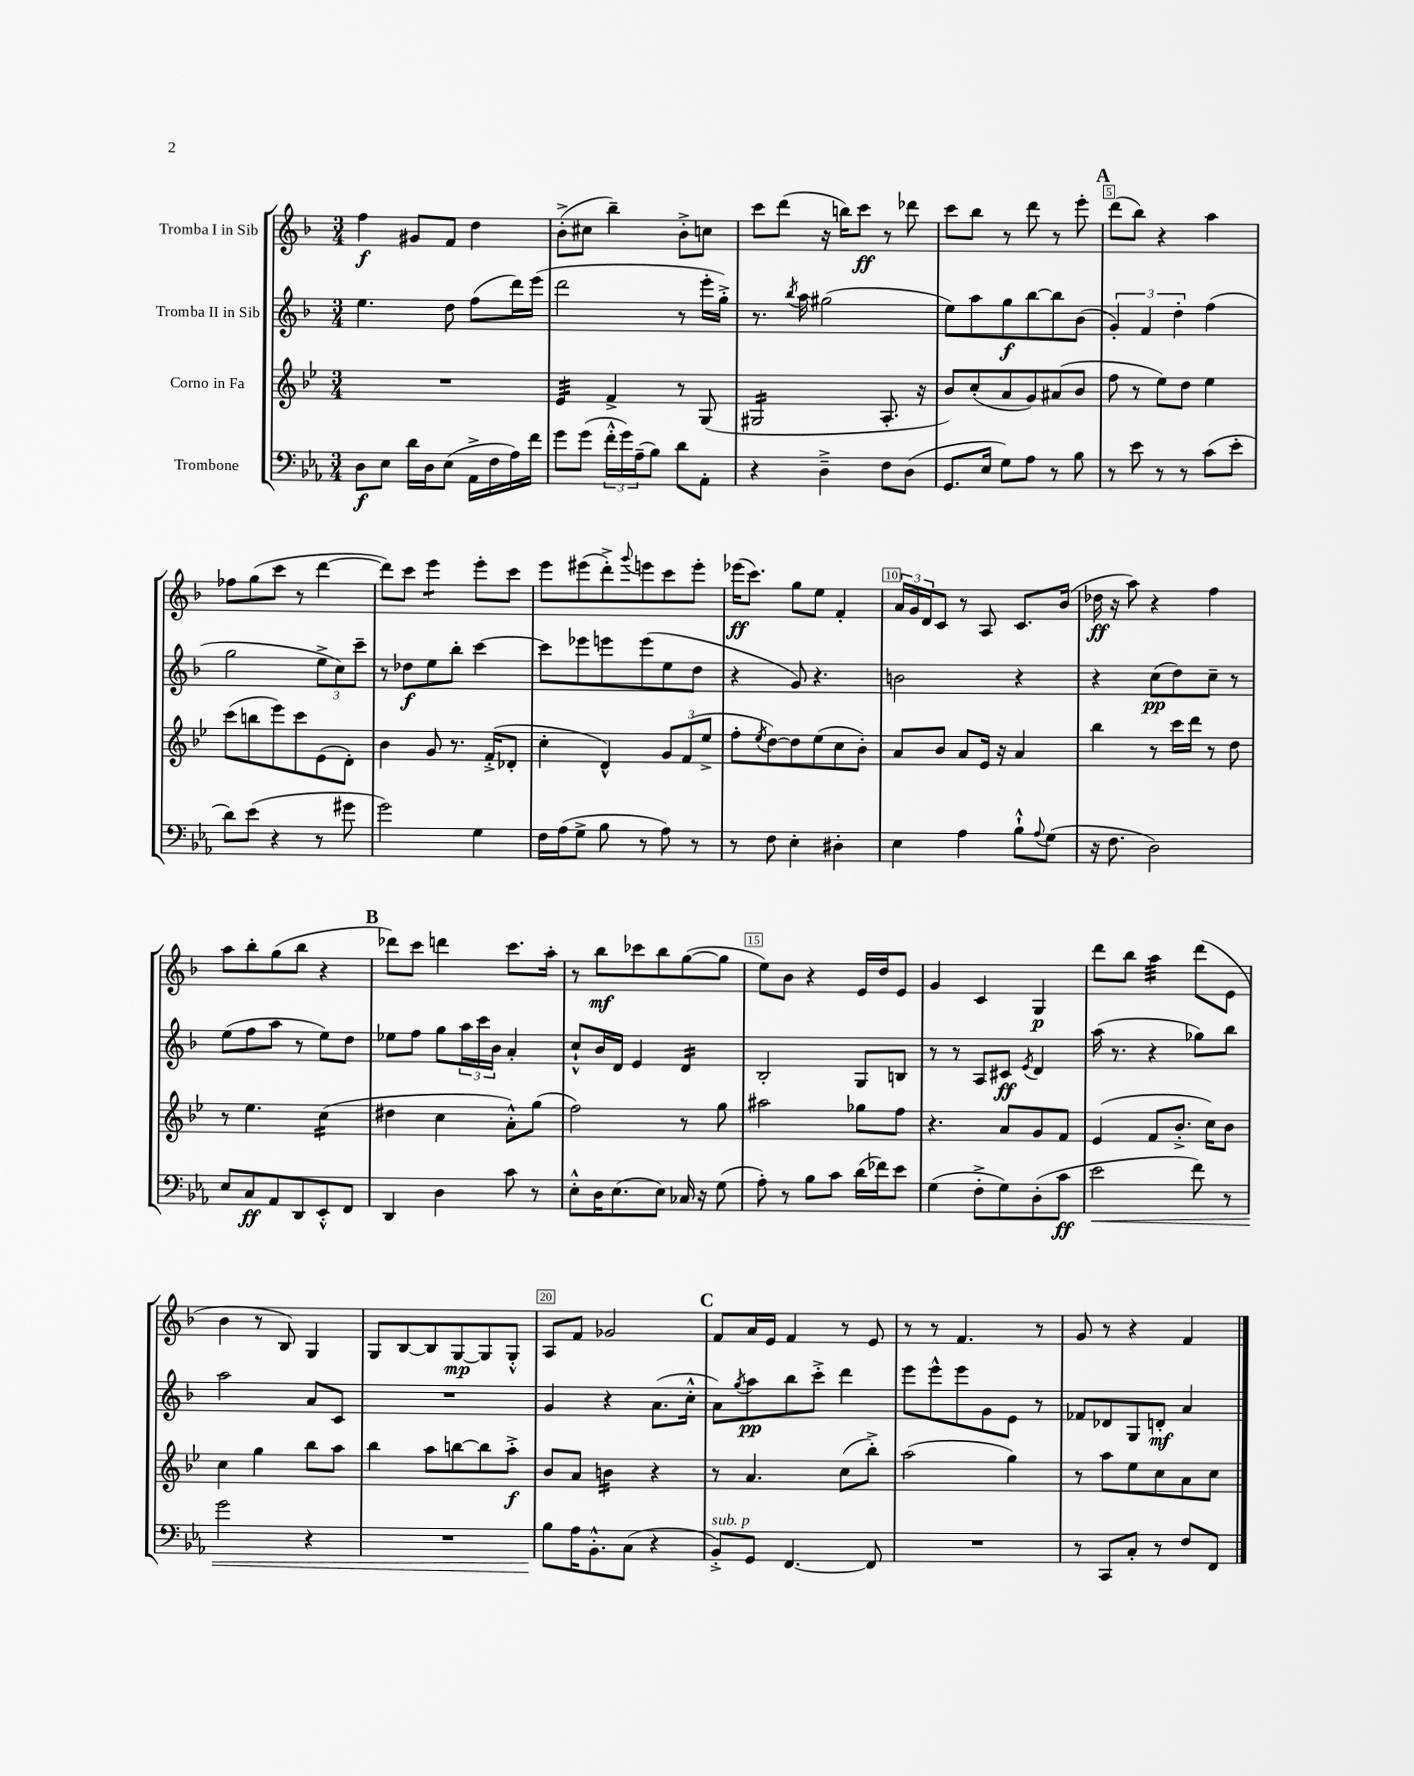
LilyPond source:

<<
\new StaffGroup <<
\new Staff = "s0" \with { instrumentName = "Tromba I in Sib" } {
    \clef treble \key f \major \numericTimeSignature \time 3/4
    f''4\f gis'8 f'8 d''4 |
    bes'8-.->( cis''8 bes''4--) bes'8-.-> c''8 |
    c'''8 d'''8( r16 b''16) c'''8\ff r8 des'''8 |
    c'''8 bes''8 r8 d'''8 r8 e'''8-. |
    \mark \markup { \bold "A" } d'''8( bes''8) r4 a''4 |
    fes''8 g''8( c'''8 r8 d'''4~ |
    d'''8) c'''8 e'''4:8 e'''8-. c'''8 |
    e'''8 eis'''8( d'''8-.->) \appoggiatura { g'''8 } e'''8 c'''8 e'''8-. |
    ees'''16\ff( c'''8.) g''8 e''8 f'4-. |
    \tuplet 3/2 { a'16 g'16 d'16 } c'8 r8 a8 c'8. bes'16( |
    des''16\ff r16 a''8) r4 f''4 |
    a''8 bes''8-. g''8( bes''8 r4 |
    \mark \markup { \bold "B" } des'''8) c'''8 d'''4 c'''8. a''16-. |
    r8 bes''8\mf ces'''8 bes''8 g''8~( g''8 |
    e''8) bes'8 r4 e'16 d''16 e'8 |
    g'4 c'4 g4\p |
    d'''8 bes''8 a''4:32 d'''8( e'8 |
    bes'4 r8 bes8) g4 |
    g8 bes8~ bes8 g8~\mp g8 g8-.-^ |
    a8 f'8 ges'2 |
    \mark \markup { \bold "C" } f'8 a'16 e'16 f'4 r8 e'8 |
    r8 r8 f'4. r8 |
    g'8 r8 r4 f'4 \bar "|." |
}
\new Staff = "s1" \with { instrumentName = "Tromba II in Sib" } {
    \clef treble \key f \major \numericTimeSignature \time 3/4
    e''4. d''8 f''8( d'''16) e'''16( |
    d'''2 r8 e'''16-. g''16-.->) |
    r8. \acciaccatura { bes''8 } a''16 gis''2( |
    e''8) a''8 g''8\f bes''8~ bes''8 bes'8( |
    \mark \markup { \bold "A" } \tuplet 3/2 { g'4-.) f'4 d''4-. } f''4( |
    g''2 \tuplet 3/2 { e''8-> c''8) c'''8-- } |
    r8 des''8\f e''8 bes''8-. c'''4~ |
    c'''8 ees'''8 e'''8 e'''8( e''8 d''8 |
    r4 g'8) r4. |
    b'2 r4 |
    r4 c''8\pp( d''8) c''8-- r8 |
    e''8( f''8 a''8 r8 e''8) d''8 |
    \mark \markup { \bold "B" } ees''8 f''8 g''8 \tuplet 3/2 { a''16 c'''16 bes'16 } a'4-. |
    c''8-!-^ bes'16 d'16 e'4 d'4:16 |
    bes2-. g8 b8 |
    r8 r8 a8 cis'8\ff \acciaccatura { e'8 } d'4 |
    a''16( r8. r4 ges''8) bes''8 |
    a''2 a'8 c'8 |
    R2. |
    g'4 r4 a'8.( c''16-.-^ |
    \mark \markup { \bold "C" } a'8) \acciaccatura { g''8 } a''8\pp bes''8 c'''8-.-> d'''4 |
    e'''8 e'''8-^ e'''8 g'8 e'8 r8 |
    fes'8 des'8 g8 d'8-.\mf a'4 \bar "|." |
}
\new Staff = "s2" \with { instrumentName = "Corno in Fa" } {
    \clef treble \key bes \major \numericTimeSignature \time 3/4
    R2. |
    ees'4:32 f'4-> r8 g8( |
    gis2:16 a8.-. r16 |
    bes'8) c''8-.( a'8 g'8) ais'8( bes'8 |
    \mark \markup { \bold "A" } f''8 r8 ees''8) d''8 ees''4 |
    c'''8( b''8 ees'''8) c'''8 ees'8( d'8-.) |
    bes'4 g'8 r8. f'16-.->( des'8-. |
    c''4-. d'4-^) \tuplet 3/2 { g'8 f'8( ees''8-> } |
    f''8-. \acciaccatura { ees''8 } d''8~) d''8 ees''8( c''8 bes'8-.) |
    a'8 bes'8 a'8 ees'16 r16 a'4 |
    bes''4 r8 c'''16 d'''16 r8 d''8 |
    r8 ees''4. c''4:16( |
    \mark \markup { \bold "B" } dis''4 c''4 a'8-.-^) g''8( |
    f''2) r8 g''8 |
    ais''2 ges''8 f''8 |
    r4. a'8 g'8 f'8 |
    ees'4( f'8 bes'8.-.-> c''16) bes'8 |
    c''4 g''4 bes''8 a''8 |
    bes''4 a''8 b''8~ b''8 a''8-.->\f |
    bes'8 a'8 b'4:16 r4 |
    \mark \markup { \bold "C" } r8 a'4. c''8( bes''8-.->) |
    a''2( g''4) |
    r8 a''8 ees''8 c''8 a'8 c''8 \bar "|." |
}
\new Staff = "s3" \with { instrumentName = "Trombone" } {
    \clef bass \key ees \major \numericTimeSignature \time 3/4
    d8\f ees8 d'16 d16 ees8( aes,16-> f16 aes16) f'16 |
    g'8 g'8( \tuplet 3/2 { f'16-.-^ g'16) aes16--( } bes8) d'8 aes,8-. |
    r4 d4---> f8 d8( |
    g,8. ees16 g8) aes8 r8 bes8 |
    \mark \markup { \bold "A" } r8 ees'8 r8 r8 c'8( ees'8-. |
    d'8) ees'8( r4 r8 gis'8 |
    g'2) g4 |
    f16 aes16( g8-> bes8 r8 aes8) r8 |
    r8 f8 ees4-. dis4-. |
    ees4 aes4 bes8-!-^ \appoggiatura { aes8 } g8( |
    r16 f8. d2) |
    ees8 c8\ff aes,8 d,8 ees,8-.-^ f,8 |
    \mark \markup { \bold "B" } d,4 d4 c'8 r8 |
    ees8-.-^ d16 ees8.( ees8) ces16 r16 g8( |
    aes8-.) r8 bes8 c'8 d'16( fes'16) ees'8 |
    g4( f8-.-> g8) d8-.( c'8\ff |
    ees'2\< f'8) r8 |
    g'2 r4 |
    R2. |
    bes8\! aes16 bes,8.-.-^ c8( r4 |
    \mark \markup { \bold "C" } bes,8-.->^\markup { \italic "sub. p" }) g,8 f,4.~ f,8 |
    R2. |
    r8 c,8 c8-. r8 f8 f,8 \bar "|." |
}
>>
>>
\layout { \context { \Score \override BarNumber.break-visibility = ##(#f #t #t) barNumberVisibility = #(every-nth-bar-number-visible 5) \override BarNumber.stencil = #(make-stencil-boxer 0.1 0.3 ly:text-interface::print) } }
